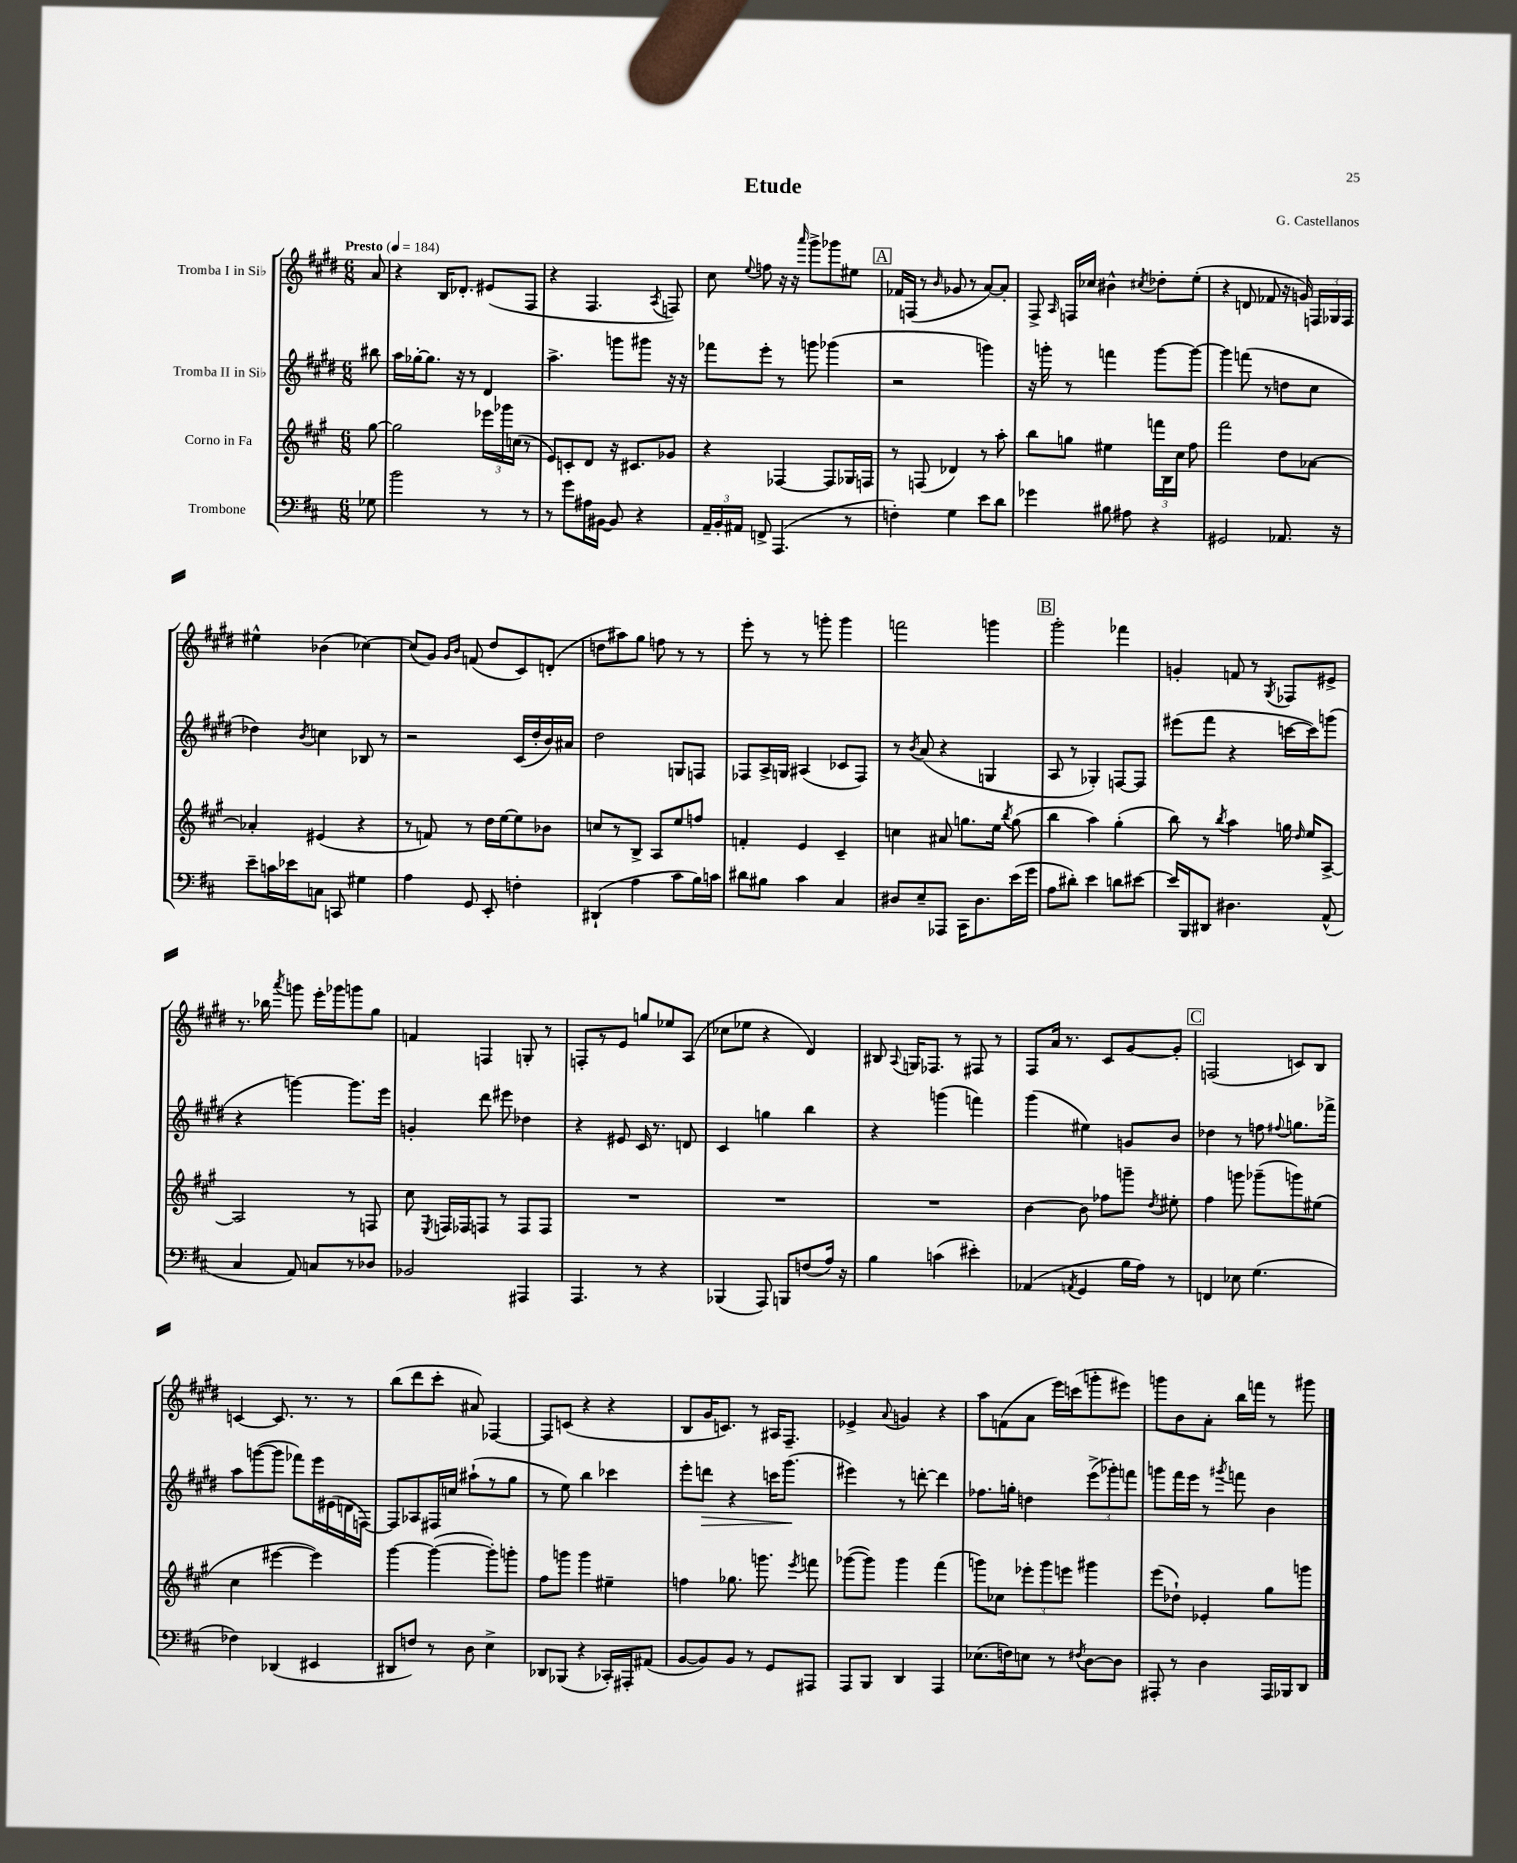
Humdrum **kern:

**kern	**kern	**kern	**kern
*staff4	*staff3	*staff2	*staff1
*clefF4	*clefG2	*clefG2	*clefG2
*k[f#c#]	*k[f#c#g#]	*k[f#c#g#d#]	*k[f#c#g#d#]
*M6/8	*M6/8	*M6/8	*M6/8
*MM184	*MM184	*MM184	*MM184
8G-	[8gg#	8bb#	8a
=	=	=	=
2b	2gg#]	16aa	4r
.	.	[16gg-'	.
.	.	8.gg-]	.
.	.	.	16B
.	.	16r	8.d-'
.	.	8r	.
8r	24eee-	4d#	(8e#
.	24ggg-	.	.
.	(24cc	.	.
8r	8r	.	8F#
=	=	=	=
8r	8e)	4.aa^	4r
8g	8c'	.	.
16A#	8d	.	4.F#
[16BB#	.	.	.
8BB#]	16r	8ggg	.
.	8.c#	.	.
4r	.	8ggg#	.
.	.	.	8qA
.	8g-	16r	8F)
.	.	16r	.
=	=	=	=
24AA~	4r	8fff-	8cc#
24BB'	.	.	.
24AA#	.	.	.
.	.	.	8qqee
8FF^	.	8eee'	8ff
(4.AAA	[4F-	8r	16r
.	.	.	16r
.	.	.	16qqaaa
.	.	8ggg	8ggg#^
.	8F-]	(4ggg-	8ggg-
8r	16G-	.	8ee#
.	16F	.	.
=	=	=	=
4F')	8r	2r	16f-
.	.	.	(16F
.	(8F	.	8r
.	.	.	16qqb
4G	4d-)	.	8g-
.	.	.	8r
8e	8r	4ggg)	[8a)
8d	8aa'	.	8a']
=	=	=	=
4g-	8bb	16r	8F#^
.	.	16ggg'	.
.	.	.	16qqA
.	8gg	8r	16F
.	.	.	16cc-
8B#	4ee#	4fff	4b#^^
8A#	.	.	.
.	.	.	8qcc#
4r	24fff	[8ggg	8dd-'
.	24B	.	.
.	24cc#	.	.
.	8ff#	8ggg_	(8ee'
=	=	=	=
2GG#	2fff#	4ggg]	4r
.	.	(8fff	8d
.	.	8r	8f-
8.AA-	8dd	8dd	16r
.	.	.	16g)
.	[8a-	8cc#	24F
.	.	.	24G-
16r	.	.	.
.	.	.	24F
=	=	=	=
8e~	4a-']	4dd-)	4ee#^^
16c	.	.	.
16e-	.	.	.
.	.	8qb	.
8C	(4e#	4cc	(4b-
8CC	.	.	.
4G#	4r	8B-	[4cc-)
.	.	8r	.
=	=	=	=
4A	8r	2r	(8cc-]
.	8f)	.	8g#)
.	.	.	16qqg#
.	.	.	16qqb
8GG	8r	.	(8f
8EE'	16dd	.	8dd#
.	[16ee	.	.
4F'	8ee]	(16c#	8c#)
.	.	16dd#'	.
.	8b-	16b)	(8d'
.	.	16a#	.
=	=	=	=
(4DD#`	8cc	2dd#	8dd
.	8r	.	8aa#)
4A	8B^	.	8gg#
.	8A	.	8ff
8c#	8ee	8G	8r
16B)	8ff	8F	8r
16c	.	.	.
=	=	=	=
8d#	4f'	8F-	8eee'
8B#	.	16A^	8r
.	.	16G	.
4c#	4e	(4A#	8r
.	.	.	8ggg'
4C#	4c#~	8c-	4ggg
.	.	8F-)	.
=	=	=	=
8D#	4cc	8r	2fff
.	.	8qb	.
8E~	.	(8a	.
8AAA-	8a#	4r	.
16CC#	8.gg	.	.
8.D#	.	.	.
.	.	4G	4ggg
.	16ee	.	.
.	8qbb	.	.
(16e	(8gg	.	.
16g	.	.	.
=	=	=	=
8A	4bb	8A	2ggg#'
8d#')	.	8r	.
4e	4aa)	4G-')	.
8d	(4gg#'	[8F	4fff-
[8e#	.	8F]	.
=	=	=	=
16e#]	8bb)	(8eee#	4g'
16BBB	.	.	.
8DD#	8r	8fff#	.
.	8qbb	.	.
4.D#	4aa	4r	8f
.	.	.	8r
.	.	.	8qG#
.	16gg	[16ccc	8F-
.	16qqdd	.	.
.	16ee	16ccc])	.
(8AA^^	[8A^	(8ggg	8e#^
=	=	=	=
4C#	2A]	4r	8.r
.	.	.	16bb-
.	.	.	8qaaa
8AA)	.	[4ggg)	8ggg
8C	.	.	16eee'
.	.	.	16ggg-
8r	8r	8.ggg]	8ggg
8D-	8F	.	8gg#
.	.	16eee	.
=	=	=	=
2BB-	8cc#	4g'	4f
.	8qE	.	.
.	16F	.	.
.	16F-	.	.
.	8F	8ddd#	4F
.	8r	8eee#	.
4AAA#	8F	4dd-	8G'
.	8F	.	8r
=	=	=	=
4.AAA	2.r	4r	8F'
.	.	.	8r
.	.	8e#	8e
8r	.	16c#	8gg
.	.	8.r	.
4r	.	.	8ee-
.	.	8d	(8A
=	=	=	=
(4BBB-	2.r	4c#	8cc-
.	.	.	8ee-
8AAA)	.	4gg	4r
8BBB	.	.	.
(8F	.	4bb	4d#)
16A)	.	.	.
16r	.	.	.
=	=	=	=
4B	2.r	4r	8B#
.	.	.	8qqA
.	.	.	16G
.	.	.	8.F-
(4c	.	(4ggg	.
.	.	.	8r
4e#')	.	4fff)	8F#
.	.	.	8r
=	=	=	=
(4AA-	[4b	(4ggg#	8F#
.	.	.	16a
.	.	.	8.r
8qAA	.	.	.
4GG	8b]	4ee#)	.
.	8ff-	.	8c#
16B	8ggg~	8g	[8g#
16A)	.	.	.
.	8qdd	.	.
8r	8ee#'	8b	8g#']
=	=	=	=
4FF	4ff#	4dd-	(2F
8E-	8ggg	8r	.
(4.G	(8ggg-~	8ff	.
.	.	8qqff#	.
.	8ggg)	8.gg	8c)
.	(8ee#	.	8B
.	.	16fff-^	.
=	=	=	=
4F-)	4cc#	8aa	[4c
.	.	([8ggg	.
(4DD-	[4eee#	8ggg]	8.c]
.	.	8fff-)	.
.	.	.	8.r
4EE#	4eee#])	16eee	.
.	.	(16e#	.
.	.	16d	8r
.	.	[16F)	.
=	=	=	=
8DD#	[4ggg#	8F]	(8bb
8F)	.	8A-	8ddd#
8r	(4ggg#_	16F#	8ccc#'
.	.	16cc	.
8D	.	(8aa#`	8a#)
4E^	8ggg#'])	8r	[4F-
.	8ggg'	8gg#	.
=	=	=	=
8DD-	8ff#	8r	8F-]
(8BBB-	8ggg	8ee)	(8c
4r	4ggg	4bb	4r
16CC-')	4ee#~	4ccc-	4r
16AAA#'	.	.	.
(8AA#	.	.	.
=	=	=	=
[8BB	4ff	8eee'	8B
8BB])	.	8ddd	16g#
.	.	.	8.c)
8BB	8.gg-	4r	.
8r	.	.	8r
.	8.ggg	.	.
8GG	.	16ccc	16A#
.	.	(8.ggg#	8.F#~
.	8qeee	.	.
8AAA#	8fff	.	.
=	=	=	=
8AAA	([8ggg-	4eee#)	4e-^
8BBB	8ggg-])	.	.
.	.	.	8qqa
4DD	4ggg-	8r	4g
.	.	[8ddd'	.
4AAA	(4fff#	4ddd]	4r
=	=	=	=
(8.E-	8ggg)	8.ff-	8aa
.	8cc-	.	(8f
16F)	.	16gg'	.
8E	12eee-'	4dd	8a
.	12ggg	.	.
8r	.	.	16eee)
.	12eee	.	.
.	.	.	(16ccc
8qF#	.	.	.
[8D	4ggg#	(12eee^	8ggg'
.	.	12ggg-')	.
8D]	.	.	8eee#)
.	.	12fff	.
=	=	=	=
8AAA#'	(8eee	8ggg	8ggg
8r	8dd-`)	16fff#	8b
.	.	16eee	.
4D	4e-'	8r	8a'
.	.	8qggg#	.
.	.	8fff	16bb
.	.	.	16fff
16AAA#	8gg#	4b	8r
16BBB-	.	.	.
8DD	8ggg	.	8ggg#
==	==	==	==
*-	*-	*-	*-
